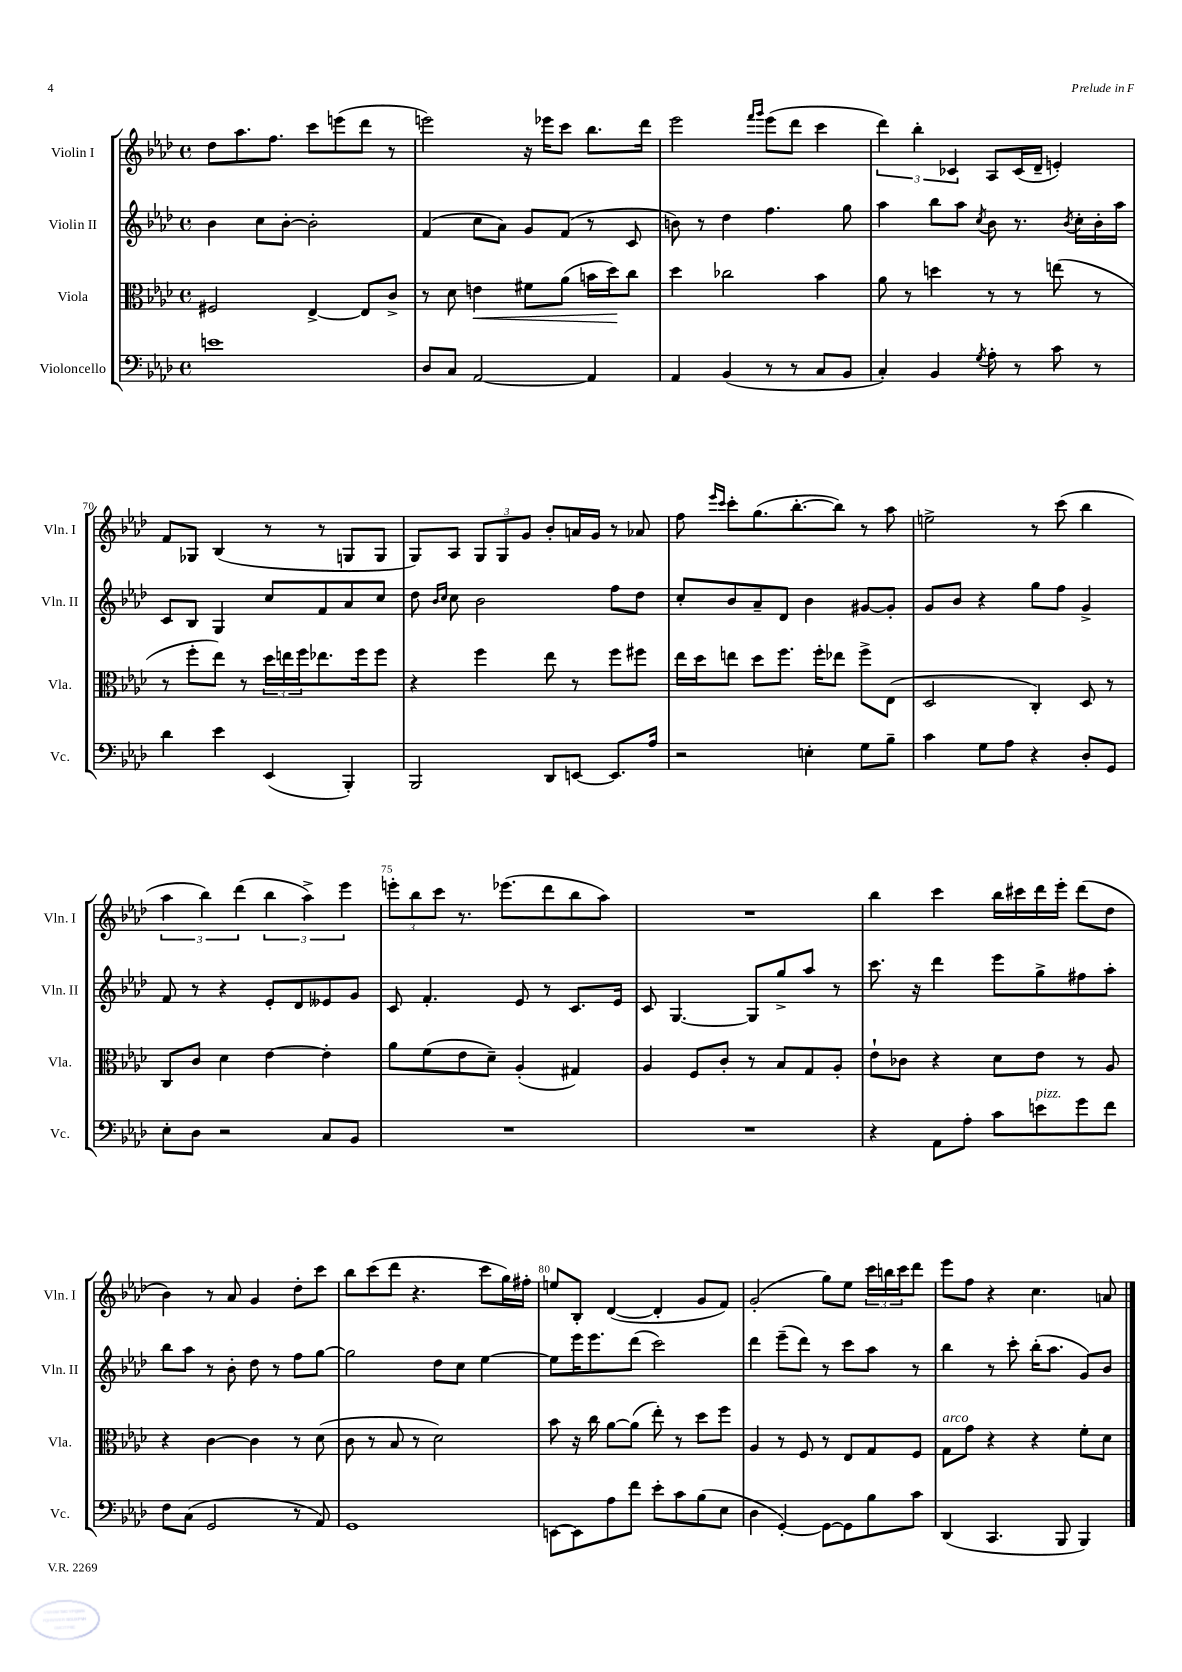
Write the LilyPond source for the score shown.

<<
\new StaffGroup <<
\new Staff = "s0" \with { instrumentName = "Violin I" shortInstrumentName = "Vln. I" } {
    \clef treble \key aes \major \defaultTimeSignature \time 4/4
    des''8 aes''8. f''8. c'''8 e'''8( des'''8 r8 |
    e'''2) r16 ees'''16 c'''8 bes''8. des'''16 |
    ees'''2 \grace { f'''16 g'''16 } ees'''8( des'''8 c'''4 |
    \tuplet 3/2 { des'''4) bes''4-. ces'4 } aes8 ces'16( des'16-- e'4-.) |
    f'8 ges8 bes4( r8 r8 g8 g8 |
    g8) aes8 \tuplet 3/2 { g8 g8 g'8 } bes'8-. a'16 g'16 r8 aes'8 |
    f''8 \grace { ees'''16 c'''16 } c'''8-. g''8.( bes''8.~-. bes''8) r8 aes''8 |
    e''2-> r8 c'''8( bes''4 |
    \tuplet 3/2 { aes''4 bes''4) des'''4( } \tuplet 3/2 { bes''4 aes''4->) ees'''4 } |
    \tuplet 3/2 { e'''8-. bes''8 c'''8 } r8. ees'''8.( des'''8 bes''8 aes''8) |
    R1 |
    bes''4 c'''4 bes''16 cis'''16 des'''16 ees'''16-. des'''8( des''8 |
    bes'4) r8 aes'8 g'4 des''8-. c'''8 |
    bes''8 c'''8( des'''8 r4. c'''8 g''16) fis''16-. |
    e''8 bes8-. des'4~( des'4-. g'8 f'8) |
    g'2-.( g''8) ees''8 \tuplet 3/2 { c'''16 b''16 c'''16 } des'''8 |
    ees'''8 f''8 r4 c''4. a'8 \bar "|." |
}
\new Staff = "s1" \with { instrumentName = "Violin II" shortInstrumentName = "Vln. II" } {
    \clef treble \key aes \major \defaultTimeSignature \time 4/4
    bes'4 c''8 bes'8~-. bes'2-. |
    f'4( c''8 aes'8) g'8 f'8( r8 c'8 |
    b'8) r8 des''4 f''4. g''8 |
    aes''4 bes''8 aes''8 \acciaccatura { c''8 } bes'8 r8. \acciaccatura { bes'8 } c''16-. bes'16-. aes''16 |
    c'8 bes8 g4 c''8 f'8 aes'8 c''8 |
    des''8 \grace { bes'16 c''16 } c''8 bes'2 f''8 des''8 |
    c''8-. bes'8 aes'8-- des'8 bes'4 gis'8~ gis'8-. |
    g'8 bes'8 r4 g''8 f''8 g'4-> |
    f'8 r8 r4 ees'8-. des'8 eeses'8 g'8 |
    c'8 f'4.-. ees'8 r8 c'8. ees'16 |
    c'8 g4.~ g8 g''8-> aes''8 r8 |
    c'''8. r16 des'''4 ees'''8 g''8-> fis''8 aes''8-. |
    bes''8 aes''8 r8 bes'8-. des''8 r8 f''8 g''8~ |
    g''2 des''8 c''8 ees''4~ |
    ees''8 ees'''16 ees'''8. des'''8( c'''2) |
    des'''4 ees'''8--( des'''8) r8 c'''8 aes''8 r8 |
    bes''4 r8 c'''8-. bes''16-.( aes''8. g'8) bes'8 \bar "|." |
}
\new Staff = "s2" \with { instrumentName = "Viola" shortInstrumentName = "Vla." } {
    \clef alto \key aes \major \defaultTimeSignature \time 4/4
    fis2 ees4~-> ees8 c'8-> |
    r8 des'8 e'4\< fis'8 aes'8( b'16 des''16\!) c''8 |
    des''4 ces''2 bes'4 |
    aes'8 r8 d''4 r8 r8 e''8( r8 |
    r8 f''8-. ees''8) r8 \tuplet 3/2 { des''16 e''16 f''16 } ees''8. f''16 f''8 |
    r4 f''4 ees''8 r8 f''8 fis''8 |
    ees''16 des''16 e''8 des''8 f''8. f''16-. ees''8 f''8-> ees8( |
    des2 c4-.) des8 r8 |
    c8 c'8 des'4 ees'4~ ees'4-. |
    aes'8 f'8( ees'8 des'8--) aes4-.( gis4) |
    aes4 f8 c'8-. r8 bes8 g8 aes8-. |
    ees'8-! ces'8 r4 des'8 ees'8 r8 aes8 |
    r4 c'4~ c'4 r8 des'8( |
    c'8 r8 bes8 r8 des'2) |
    bes'8 r16 c''16 aes'8~ aes'8( ees''8-.) r8 des''8 f''8 |
    aes4 r8 f8 r8 ees8 g8 f8 |
    g8^\markup { \italic "arco" } g'8 r4 r4 f'8-. des'8 \bar "|." |
}
\new Staff = "s3" \with { instrumentName = "Violoncello" shortInstrumentName = "Vc." } {
    \clef bass \key aes \major \defaultTimeSignature \time 4/4
    e'1 |
    des8 c8 aes,2~ aes,4 |
    aes,4 bes,4( r8 r8 c8 bes,8 |
    c4-.) bes,4 \acciaccatura { g8 } aes8-. r8 c'8 r8 |
    des'4 ees'4 ees,4( bes,,4-.) |
    bes,,2 des,8 e,8~ e,8. aes16 |
    r2 e4-. g8 bes8-- |
    c'4 g8 aes8 r4 des8-. g,8 |
    ees8-. des8 r2 c8 bes,8 |
    R1 |
    R1 |
    r4 aes,8 aes8-. c'8 e'8^\markup { \italic "pizz." } g'8 f'8 |
    f8 c8( g,2 r8 aes,8) |
    g,1 |
    e,8~ e,8 aes8 f'8 ees'8-. c'8 bes8( ees8 |
    des4 g,4~-.) g,8~ g,8 bes8 c'8 |
    des,4( c,4. bes,,8 bes,,4) \bar "|." |
}
>>
>>
\layout { \context { \Score currentBarNumber = #66 \override BarNumber.break-visibility = ##(#f #t #t) barNumberVisibility = #(every-nth-bar-number-visible 5) } }
